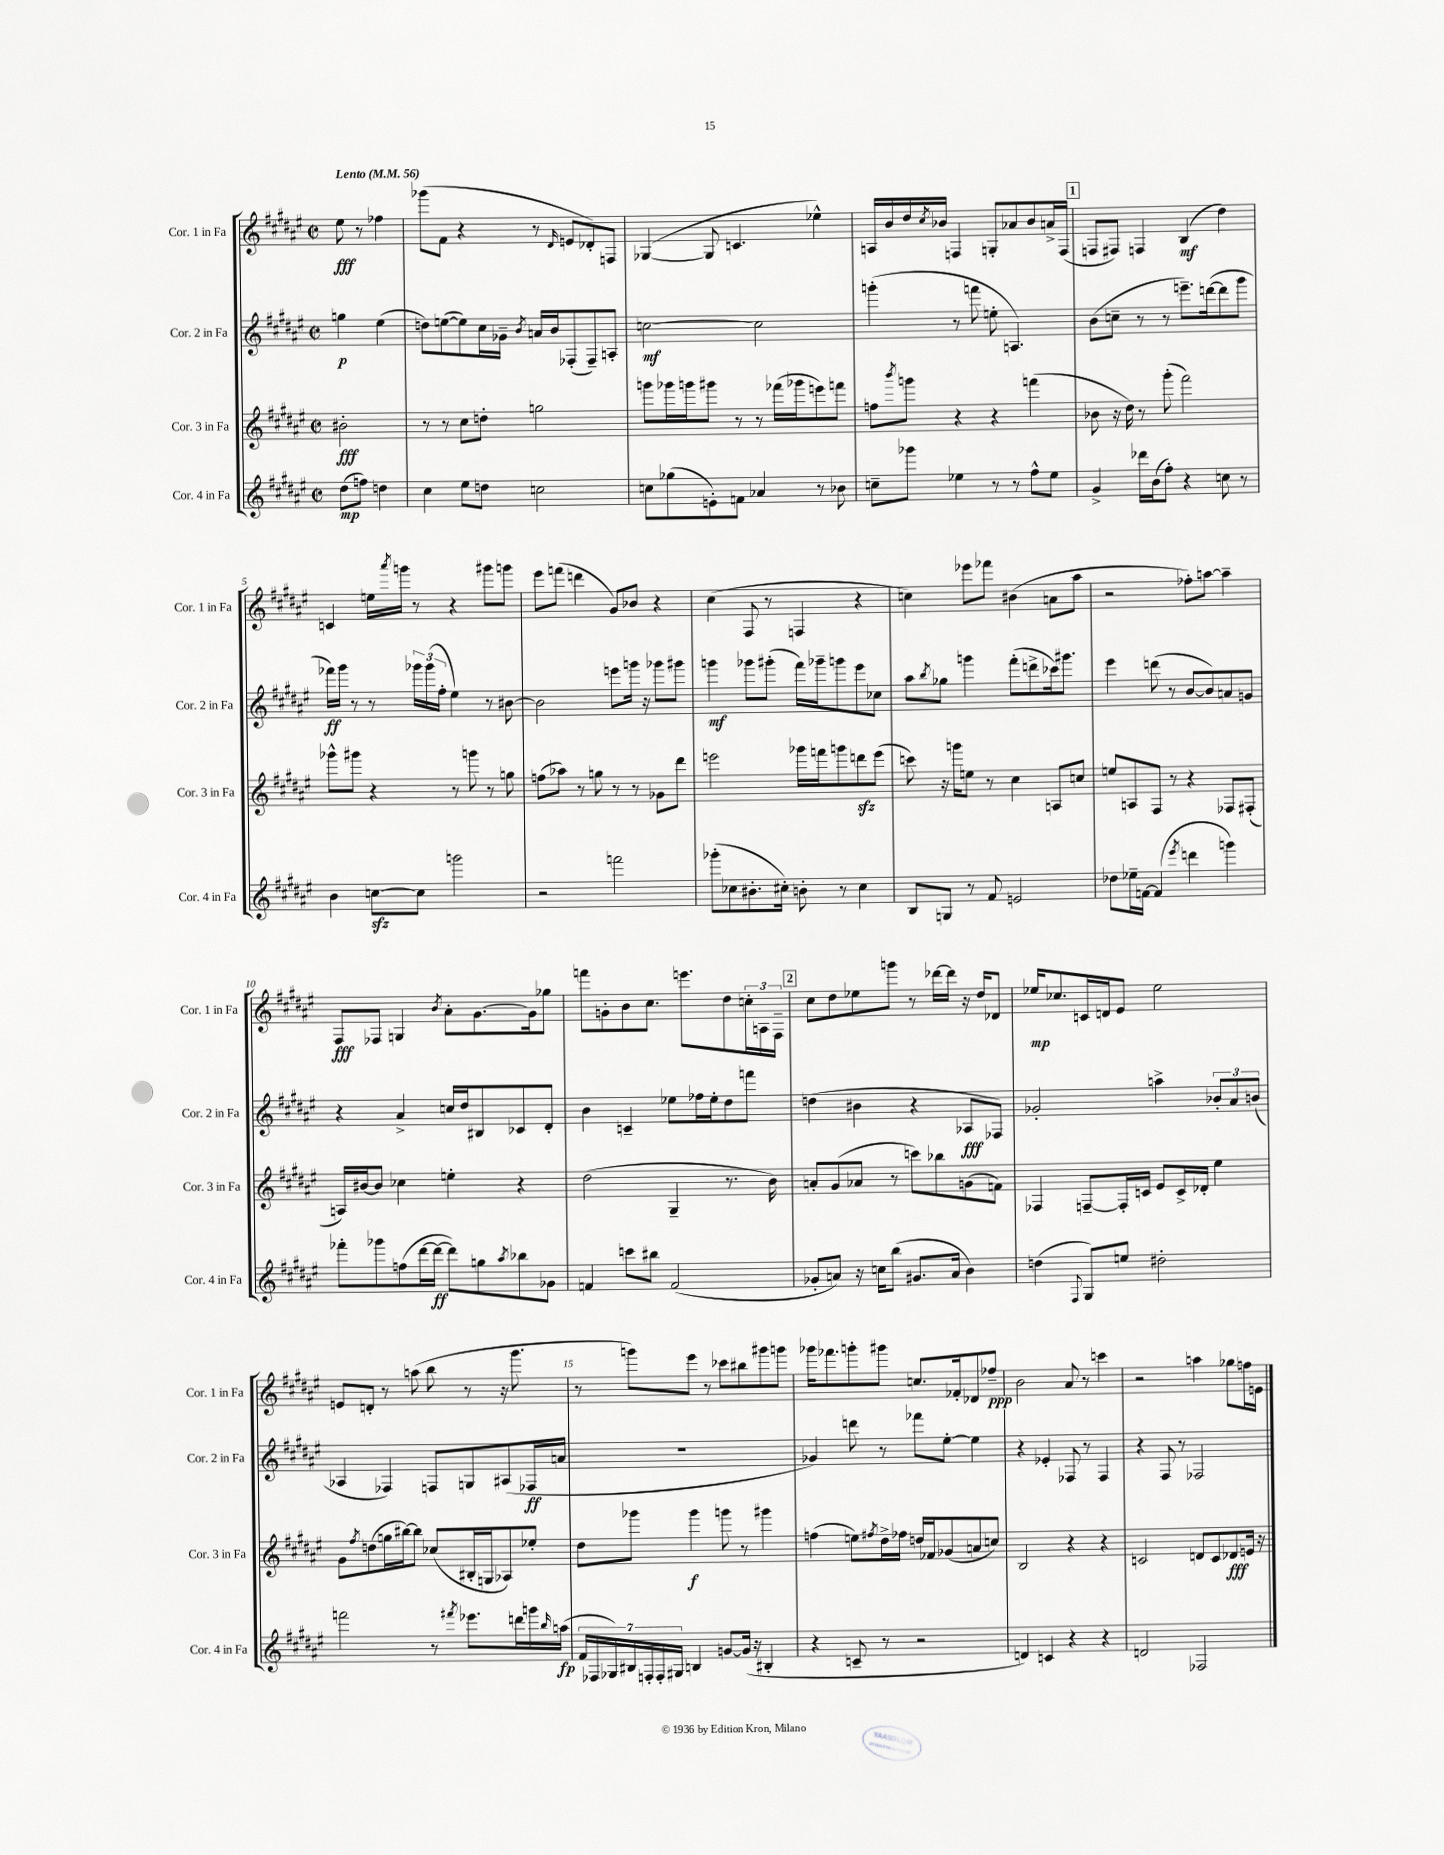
<<
\new StaffGroup <<
\new Staff = "s0" \with { instrumentName = "Cor. 1 in Fa" shortInstrumentName = "Cor. 1 in Fa" } {
    \clef treble \key fis \major \defaultTimeSignature \time 2/2 \partial 2 \tempo "Lento" 4 = 56
    eis''8\fff r8 fes''4 |
    ges'''8( fis'8 r4 r8 \grace { dis'16 } e'8 des'8-.) f8 |
    ges4~( ges8 c'4. ees''4-^) |
    a16 b'16 dis''16 \acciaccatura { cis''8 } bes'16 f4 g8-. aes'8 bes'8 a'16-> f16( |
    \mark \markup { \box "1" } f8 fis8) f4 b4\mf( dis''4) |
    c'4 e''16 \acciaccatura { ais'''8 } g'''16 r8 r4 gis'''8 g'''8 |
    eis'''8 f'''8( d'''4 gis'8) bes'8 r4 |
    cis''4( fis8 r8 f4 r4 |
    c''4) ees'''8 fes'''8 bis'4( a'8 ais''8 |
    r2 fes''8-.) a''8~ a''4-- |
    fis8\fff fes8 g4 \acciaccatura { b'8 } ais'8-. gis'8.~ gis'16 ges''8 |
    f'''8 g'8-. b'8 cis''8. e'''8. dis''8 \tuplet 3/2 { c''16-. a16 fis16-- } |
    \mark \markup { \box "2" } cis''8 dis''8 ees''8 g'''8 r8 des'''16~ des'''16 r16 dis''16 des'8 |
    ees''16\mp ces''8. c'16 d'16 eis'8 ees''2 |
    e'8 d'8-. r8 a''8( b''8 r8 r16 gis'''8. |
    r8 g'''8) eis'''8 r8 ces'''8 bis''8 gis'''8 g'''8 |
    ges'''16 fes'''8. g'''8-. gis'''8 c''8. fes'16-. des'8 fes''8--\ppp |
    b'2 ais'8 r8 c'''4 |
    r2 a''4 ges''8 f''16 e'16 \bar "|." |
}
\new Staff = "s1" \with { instrumentName = "Cor. 2 in Fa" shortInstrumentName = "Cor. 2 in Fa" } {
    \clef treble \key fis \major \defaultTimeSignature \time 2/2 \partial 2
    g''4\p eis''4( |
    d''8) e''8~( e''8) cis''16 ges'16-- \acciaccatura { b'8 } a'16 b'16 fes8-.( fes8--) a8-. |
    c''2~\mf c''2 |
    g'''4-.( r8 f'''8 e''8-. a4.) |
    \mark \markup { \box "1" } b'8( c''8-- r8 r8 e'''8.--) d'''16~( d'''8 gis'''8 |
    fes'''16\ff) gis'''16 r8 r8 \tuplet 3/2 { ges'''16 ges'''16( fis''16-. } eis''4) r8 bis'8~ |
    bis'2 e'''8 g'''16 r16 ges'''8 gis'''8 |
    g'''4\mf ges'''8 gis'''8-.( fis'''16) ges'''16-- g'''8 eis'''8 ces''8 |
    ais''8 \acciaccatura { b''8 } ges''8 g'''4 fis'''8-.( d'''8-> ces'''16) gis'''8. |
    eis'''4 d'''8( r8 b'8~ b'8) a'8 g'8 |
    r4 ais'4-> c''16 dis''16 bis8 ces'8 dis'8-. |
    b'4 c'4-- ees''8 fes''16 ees''16-. dis''8 f'''8 |
    \mark \markup { \box "2" } d''4( bis'4 r4 aes8\fff fes8) |
    ges'2-. a''4-> \tuplet 3/2 { bes'8-. ais'8 b'8( } |
    aes4 fes4) f8 g8 ais8( fes16\ff a'16 |
    R1 |
    ges'4) d'''8 r8 fes'''8 eis''8~-. eis''4 |
    r4 ees'4-. fes8 r8 fes4 |
    r4 fis8 r8 fes2 \bar "|." |
}
\new Staff = "s2" \with { instrumentName = "Cor. 3 in Fa" shortInstrumentName = "Cor. 3 in Fa" } {
    \clef treble \key fis \major \defaultTimeSignature \time 2/2 \partial 2
    bis'2-.\fff |
    r8 r8 cis''8 d''8-. g''2 |
    g'''8 ges'''16 g'''16 gis'''8 r8 r8 fes'''16( ges'''16 e'''8) f'''8 |
    f''8 \acciaccatura { b'''8 } g'''8 r4 r4 f'''4( |
    \mark \markup { \box "1" } bes'8 r16 dis''16) r8 gis'''8-.( fis'''2) |
    ges'''8-^ gis'''8 r4 r8 g'''8 r8 g''8 |
    f''8( aes''8) r8 g''8 r8 r8 ges'8 dis'''8 |
    e'''2 ges'''16 f'''16 g'''8 d'''8\sfz e'''8( |
    c'''8) r16 g'''16 e''8 r8 cis''4 a8 c''8 |
    e''8 a8 fis8 r8 r4 fes8 fis8-.( |
    a16) bis'16~ bis'8 ces''4 e''4-. r4 |
    dis''2( gis4-- r8. b'16) |
    \mark \markup { \box "2" } a'8-. gis'8( aes'8 r8 c'''8) bes''8 g'8( f'8) |
    fes4 f8~-- f16-. c'16 eis'8 c'16-> des'16-. eis''4 |
    gis'8 \acciaccatura { fis''8 } d''8( g''16 bis''16~) bis''8 ces''8( bis16-. g16 aes8) ees''8-. |
    dis''8 ges'''8 ges'''4\f g'''8 r8 gis'''4 |
    f''4( e''8) \acciaccatura { fis''8 } dis''16-> fes''16 d''16 fes'16 ges'8( a'8 c''8) |
    b2 r4 r4 |
    c'2 d'8 c'8 des'8\fff e'16 r16 \bar "|." |
}
\new Staff = "s3" \with { instrumentName = "Cor. 4 in Fa" shortInstrumentName = "Cor. 4 in Fa" } {
    \clef treble \key fis \major \defaultTimeSignature \time 2/2 \partial 2
    dis''8\mp( f''8) d''4 |
    cis''4 eis''8 d''8 c''2 |
    c''8 ges''8( e'8-.) f'8 aes'4 r8 bes'8 |
    c''8-- ges'''8 ees''4 r8 r8 fis''8-^ ees''8 |
    \mark \markup { \box "1" } gis'4-> des'''16 b'16( fis''8-.) r4 c''8 r8 |
    b'4 c''8~\sfz c''8 g'''2 |
    r2 f'''2 |
    ges'''8-.( ces''8 bis'8.-. cis''16-.) b'8-. r8 cis''4 |
    b8 g8 r8 fis'8 e'2 |
    des''8 ees''16-- f'16~ f'4( \acciaccatura { eis'''8 } d'''4 g'''4) |
    fes'''8-. ges'''8 f''8( dis'''16~ dis'''16~\ff dis'''8) g''8 \acciaccatura { ais''8 } bes''8 ges'8 |
    f'4 c'''8 bis''8 f'2( |
    \mark \markup { \box "2" } ges'8-. a'8) r16 c''16 b''8( gis'8. a'16 b'4) |
    d''4( \appoggiatura { fis8 } gis8) e''8 dis''2-. |
    f'''2 r8 \acciaccatura { fis'''8 } ees'''8. d'''16 g'''16 \grace { b''16 } a''16\fp( |
    \tuplet 7/4 { fis'16 fes16 ges16) bis16 f16-. f16-. gis16 } b4 g'8~ g'16( r16 bis4-. |
    r4 c'8-- r8 r2 |
    d'4) c'4 r4 r4 |
    d'2 fes2 \bar "|." |
}
>>
>>
\layout { \context { \Score \override BarNumber.break-visibility = ##(#f #t #t) barNumberVisibility = #(every-nth-bar-number-visible 5) } }
